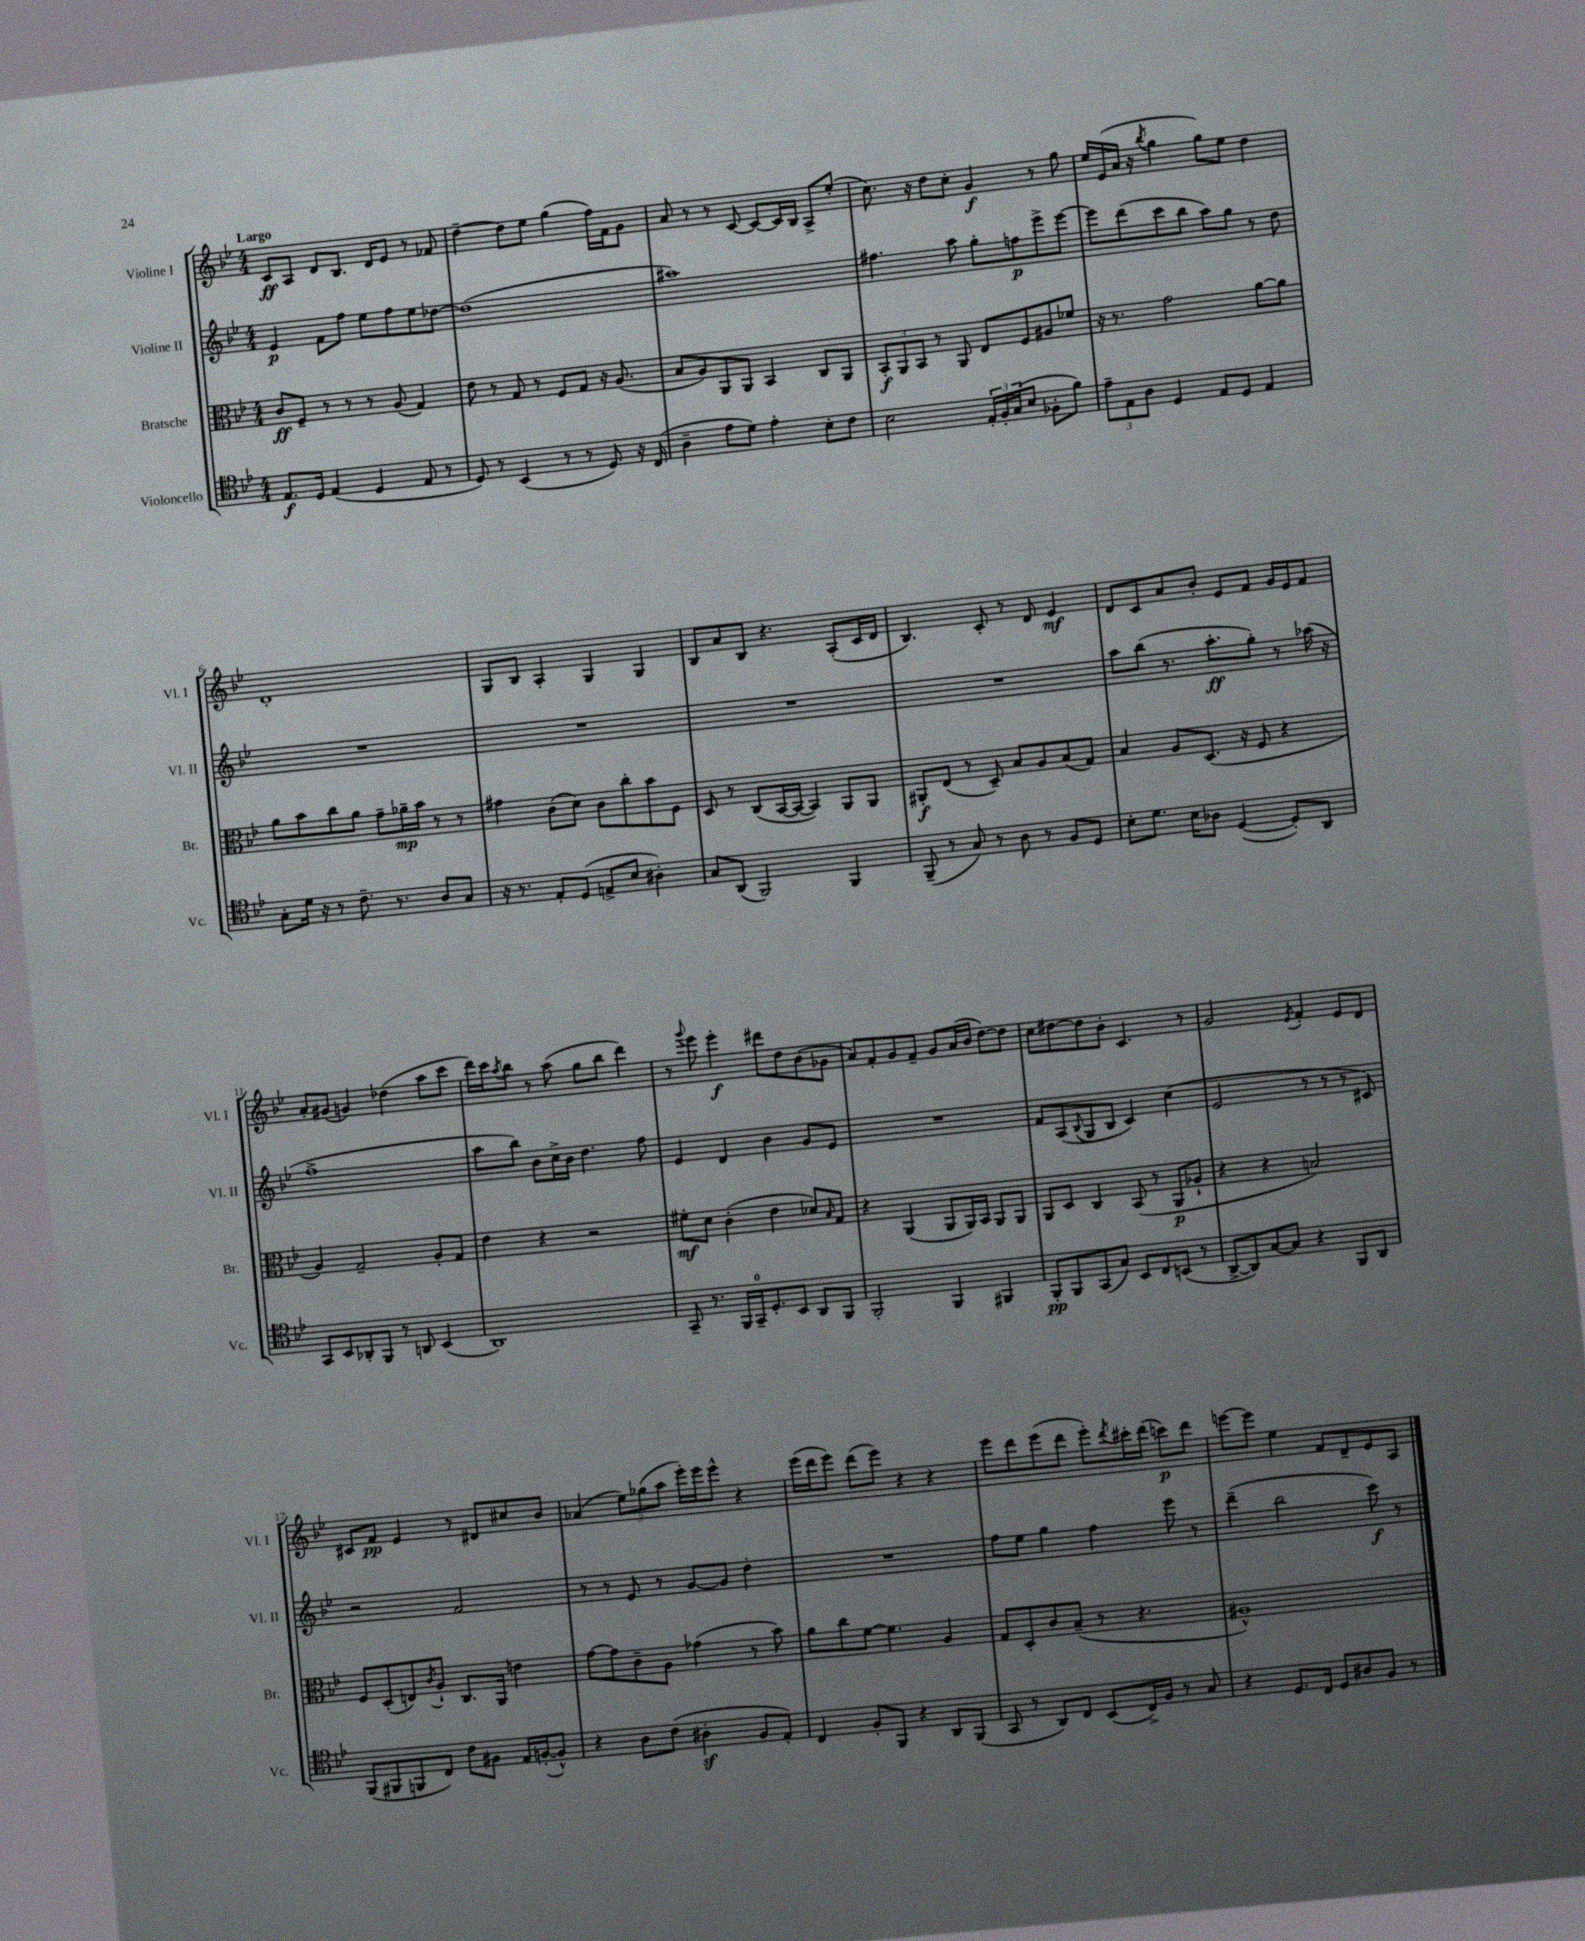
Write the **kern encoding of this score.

**kern	**kern	**kern	**kern
*staff4	*staff3	*staff2	*staff1
*clefC4	*clefC3	*clefG2	*clefG2
*k[b-e-]	*k[b-e-]	*k[b-e-]	*k[b-e-]
*M4/4	*M4/4	*M4/4	*M4/4
8.E-	8c	4e-	8c
.	8F~	.	8A
16D	.	.	.
(4E-	8r	8f	8d
.	8r	8ff	8.B-
4D	8r	8ee-	.
.	.	.	16d
.	(8A	8ff	8e-
8E-	4G)	8ee-	8r
8r	.	[8dd-	8f-
=	=	=	=
8D)	8e-	(1dd-]	[4dd~
8r	8r	.	.
(4BB-	8G	.	8dd]
.	8r	.	8ee-
8r	8F	.	(4gg
8r	8G	.	.
8D)	16r	.	16ff)
.	(8.A	.	16f
16r	.	.	8g
(16C	.	.	.
=	=	=	=
4A~	8B-	1aa#)	8a
.	8A)	.	8r
8e-	8AA	.	8r
8d)	8AA	.	[8c
4e-'	4BB-	.	8c_
.	.	.	16c]
.	.	.	16B-
8B-'	8C	.	8A^
8c	8AA	.	(8ee-'
=	=	=	=
2B-	12BB-'	4.ff#	8.cc)
.	12AA	.	.
.	12BB-	.	.
.	.	.	16r
.	8r	.	8dd
.	8AA	8aa	8cc'
24E-'	8E-	8gg'	4g
24F'	.	.	.
(24G	.	.	.
8B-	8F	8ff	.
8F-'	8A#	8eee-^	8r
8f)	8f-	[8eee-	8gg
=	=	=	=
12e-~	16r	8eee-]	16ee-
.	8.r	.	(16e-
12E-	.	.	.
.	.	(8ddd	16a
12A	.	.	.
.	.	.	16r
.	.	.	8qbb-
4D	2g	8ccc	4gg
.	.	8bb-	.
8E-	.	8aa)	8gg)
8D	.	8gg	8ee-
4E-	[8a	8r	4dd
.	8a]	8dd	.
=	=	=	=
8G'	8a	1r	1d'
16d	8b-	.	.
16r	.	.	.
8r	8cc	.	.
8.c~	8a	.	.
.	8g~	.	.
8.r	.	.	.
.	16a-~	.	.
.	16b-	.	.
8A	8r	.	.
8G	8r	.	.
=	=	=	=
16r	4g#	1r	8G
8.r	.	.	.
.	.	.	8B-
8E-'	(8c	.	4A'
(8D	8d)	.	.
8E^	8c	.	4G
8B-	8cc'	.	.
4A#')	8b-	.	4G
.	8F	.	.
=	=	=	=
8G	8D	1r	8B-
(8AA	8r	.	8a
2FF)	(8C	.	8B-
.	[16BB-	.	4.r
.	16BB-_	.	.
.	4BB-])	.	.
4FF	8AA	.	(8A'
.	8AA	.	16c
.	.	.	16d
=	=	=	=
(8FF~	8AA#'	1r	4.B-)
8r	(8E-	.	.
8G)	8r	.	.
8r	8D~)	.	8c'
8A	8B-	.	8r
8r	8A	.	8d
8F	(8B-	.	4e-
8D	8G)	.	.
=	=	=	=
8B-'	4B-	8aa	8d
8.d	.	(8bb-	8c
.	8A	8.r	8a
16B-	.	.	.
8A-	(8.D	.	8b-'
.	.	8.aa'	.
([4D	.	.	8e-
.	16r	.	.
.	8F	8gg')	8f
8D'])	4r	8r	16g
.	.	.	16e-
8AA	.	(16aa-	8f
.	.	16r	.
=	=	=	=
8GG	4A)	1ff^	8a'
8BB-	.	.	(8g#
8AA-'	2G~	.	4g)
8FF	.	.	.
8r	.	.	(4dd-
8AA	.	.	.
(4BB-	8A'	.	8aa
.	8G	.	8ccc
=	=	=	=
1AA)	4e-	8aa	16ddd)
.	.	.	16ccc
.	.	.	8qaa
.	.	8bb-)	8bb-
.	4r	8b-	8r
.	.	16cc^	(8aa
.	.	16b-	.
.	2r	4.dd	8gg
.	.	.	8bb-
.	.	.	4ddd)
.	.	8ff	.
=	=	=	=
8GG~	8f#'	4e-	8r
.	.	.	8qqggg
8.r	8d	.	8eee-
.	(4c'	4d	4eee-'
16FF	.	.	.
16GG~	.	.	.
8.D'	.	.	.
.	4e-	4b-	8ddd#
8BB-	.	.	8dd
8AA	8d-)	8g	(8b-
.	16qqB-	.	.
8FF	8G	8e-	8g-
=	=	=	=
2FF'	4r	1r	8a)
.	.	.	8f'
.	(4AA	.	8g
.	.	.	8f~
4FF	8AA	.	8g
.	16AA)	.	(16a
.	16BB-	.	16b-
4FF#	8AA	.	[8dd)
.	8AA	.	8dd]
=	=	=	=
8FF'	8AA	8f	8cc
8FF	8D	(8A	[8dd#
.	.	8qqB-	.
(8GG	4C	8G	8dd#]
8G)	.	8B-	8b-'
8BB-	(8BB-	4c)	4.c
8C	8r	.	.
(8BB	8AA	(4cc	.
8r	8A-`	.	8r
=	=	=	=
[8AA^	4r	2e-	2g
8AA])	.	.	.
[8G	4r	.	.
8G]	.	.	.
.	.	.	8qe-
4r	2B)	8r	4f'
.	.	8r	.
8FF	.	8r	8e-
8AA	.	8c#)	8d
=	=	=	=
(8FF	8F	2r	8c#
8FF#	(8D'	.	8f
8FF	8E)	.	4e-
.	8qc	.	.
8C)	8A`	.	.
8c	8.C	2f	8r
8F#	.	.	8d#
.	16AA	.	.
16E-	4e	.	8cc#
([16F'	.	.	.
8F^^])	.	.	8b-
=	=	=	=
4r	[8g	8r	(4a-
.	8g]	8r	.
8A	8c~	8e-	12ee-)
.	.	.	(12gg-
(8c	8A	8r	.
.	.	.	12aa
4A#'	(4g-	[8g	16eee-')
.	.	.	16eee-
.	.	8g]	8eee-^^
8F	8r	4dd'	4r
8E-')	8b-)	.	.
=	=	=	=
4C	8a	1r	(16eee-
.	.	.	16ddd
.	8cc	.	8eee-)
8F'	[8f	.	(8ddd
8FF	4.f]	.	8eee-)
4r	.	.	4r
8AA	4A	.	4r
(8FF	.	.	.
=	=	=	=
8GG	8G	8ff	8eee-
8r	8D'	8ee-	8ddd
8AA)	8c	4gg	(8eee-
8C	(8B-~	.	8ddd
(8BB-	8r	4ff	8eee-')
.	.	.	8qddd
16C^)	4.r	.	16ccc#'
16F	.	.	(16ddd
8r	.	8eee-	8ccc)
8G	.	8r	8ddd
=	=	=	=
4r	1A#^^)	(4ddd~	[8eee
.	.	.	8eee]
8.D	.	2bb-	4ee-
16C	.	.	.
8D	.	.	8f
8A#	.	.	8d~
8F	.	8ccc)	8e-
8r	.	8r	8A
==	==	==	==
*-	*-	*-	*-
